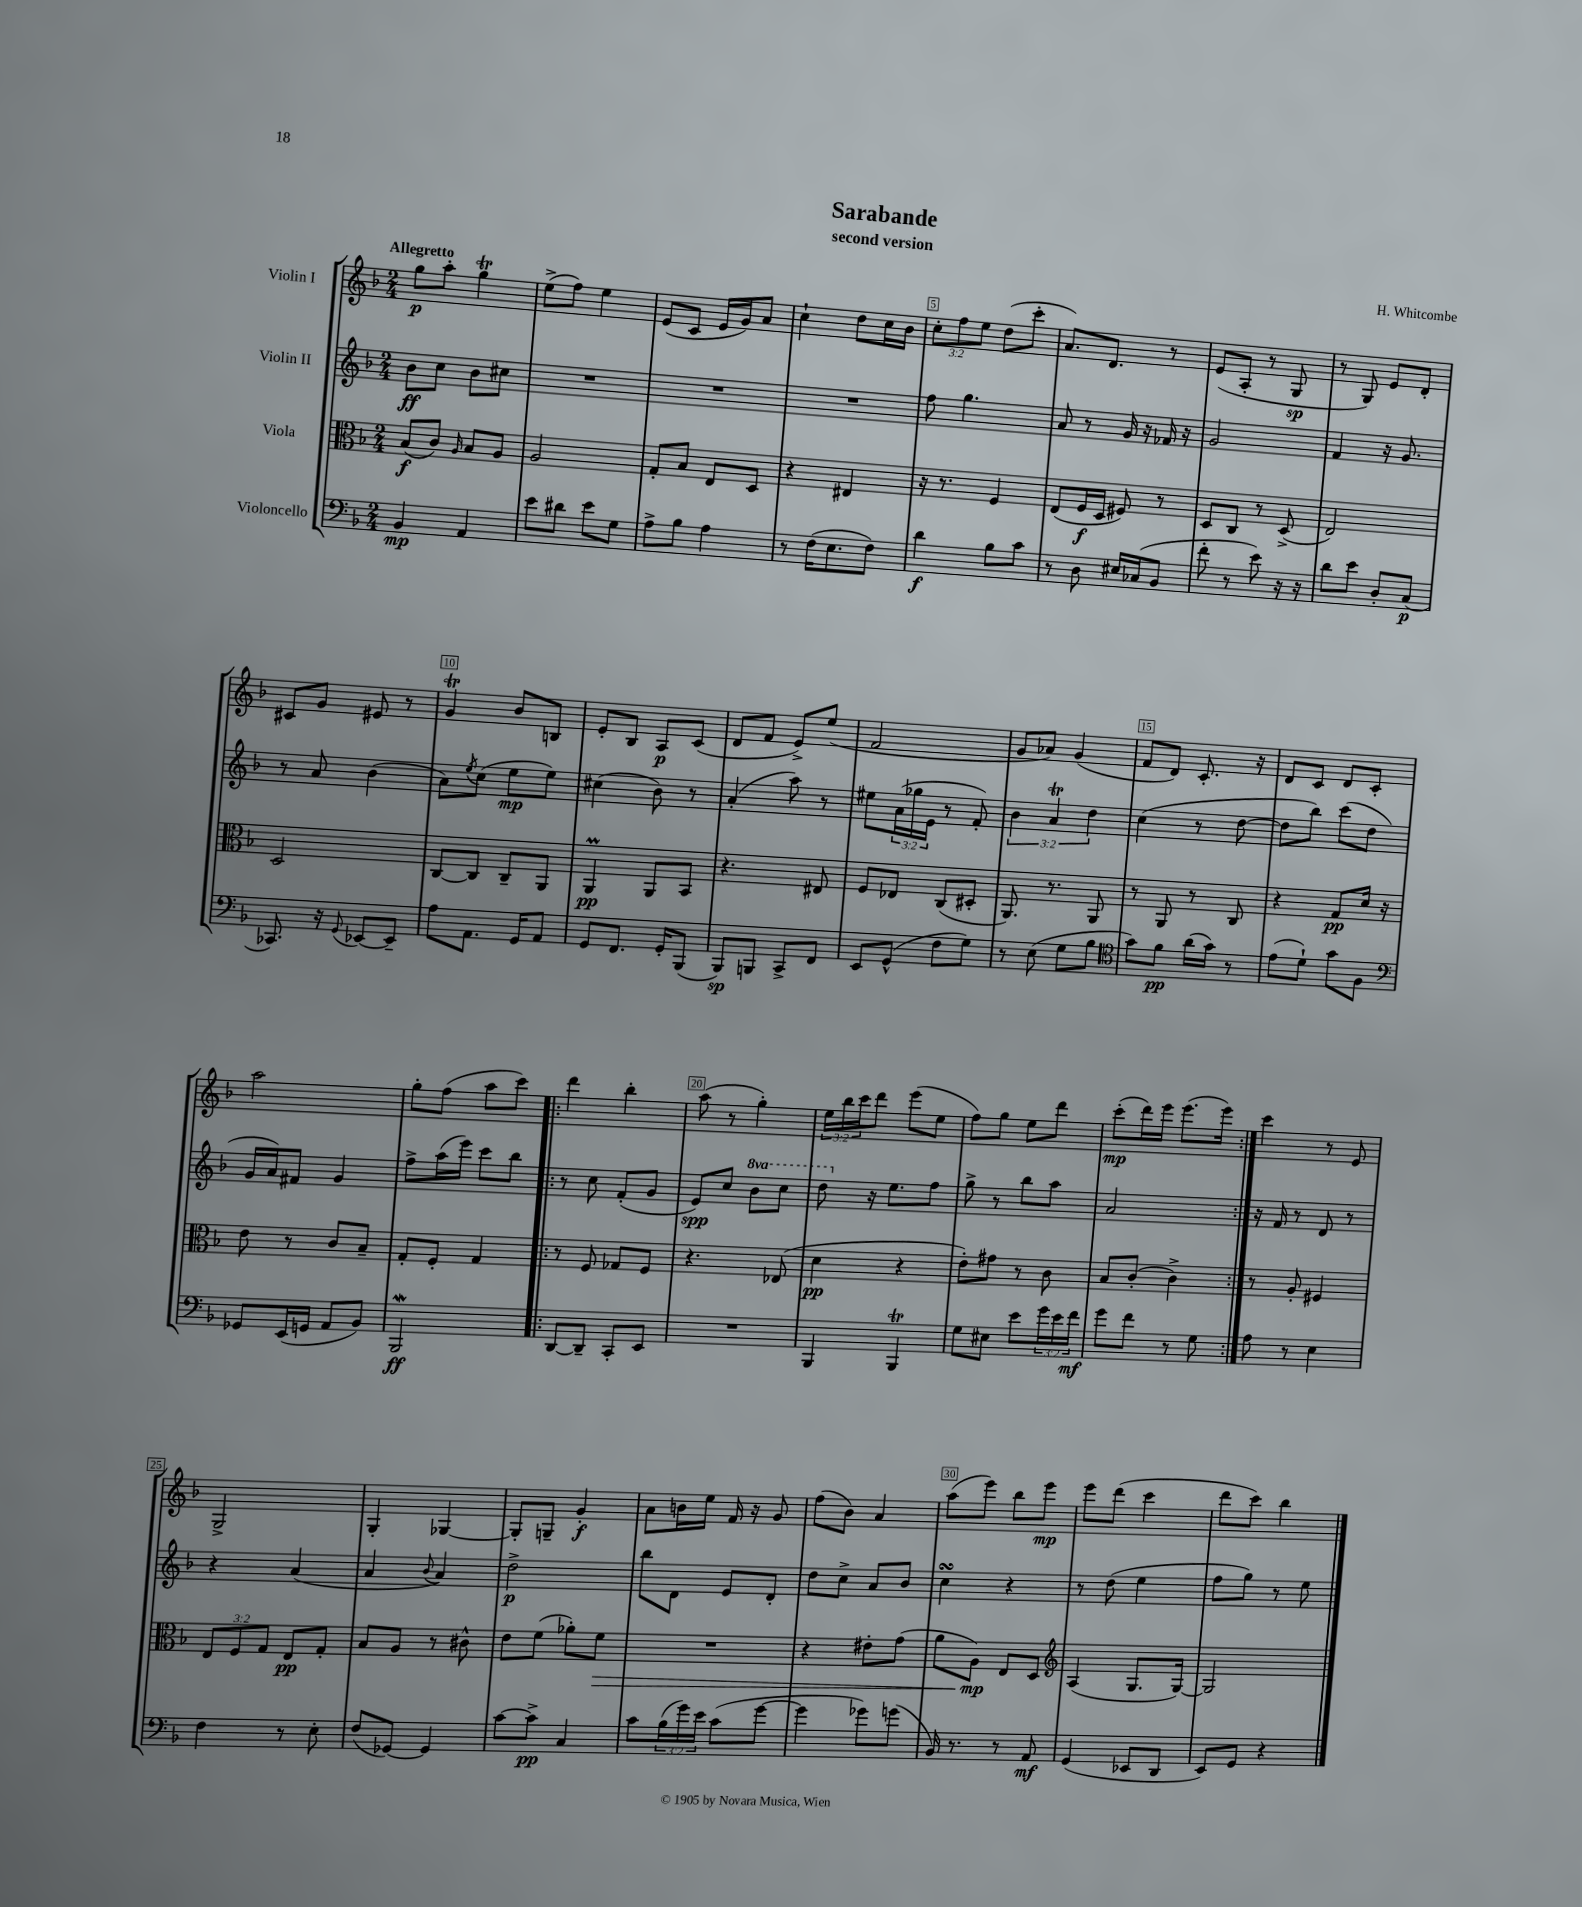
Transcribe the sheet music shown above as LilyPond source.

\header { title = "Sarabande" composer = "H. Whitcombe" subtitle = "second version" }
<<
\new StaffGroup <<
\new Staff = "s0" \with { instrumentName = "Violin I" } {
    \clef treble \key f \major \numericTimeSignature \time 2/4 \override Staff.TupletNumber.text = #tuplet-number::calc-fraction-text \tempo "Allegretto"
    g''8\p a''8-. g''4\trill |
    e''8->( f''8) e''4 |
    e'8( c'8 e'16 g'16) a'8 |
    c''4-! d''8 c''16 bes'16 |
    \tuplet 3/2 { c''8-. f''8 e''8 } d''8( c'''8-. |
    a'8.) d'8. r8 |
    e'8( a8-. r8 g8\sp |
    r8 g8) e'8 d'8-. |
    cis'8 g'8 eis'8 r8 |
    g'4\trill bes'8 b8 |
    e'8-. bes8 a8\p c'8( |
    d'8 f'8 e'8->) e''8( |
    f'2 |
    g'8 aes'8) g'4( |
    f'8 d'8) c'8.-. r16 |
    d'8 c'8 d'8 c'8-. |
    a''2 |
    g''8-. f''8( a''8 c'''8) |
    \repeat volta 2 { d'''4 bes''4-. |
    a''8( r8 g''4-.) |
    \tuplet 3/2 { e''16 bes''16 c'''16 } d'''8 e'''8( e''8 |
    f''8) g''8 e''8 d'''8 |
    c'''8-.\mp( d'''16) e'''16 e'''8.( e'''16) | }
    c'''4 r8 e'8 |
    g2-> |
    g4-. ges4~ |
    ges8-. g8-- g'4-.\f |
    a'8 b'16 e''16 f'16 r16 g'8 |
    f''8( bes'8) a'4 |
    a''8( e'''8) bes''8 e'''8\mp |
    e'''8 d'''8( c'''4 |
    d'''8 c'''8) bes''4 \bar "|." |
}
\new Staff = "s1" \with { instrumentName = "Violin II" } {
    \clef treble \key f \major \numericTimeSignature \time 2/4 \override Staff.TupletNumber.text = #tuplet-number::calc-fraction-text \set Staff.ottavationMarkups = #ottavation-simple-ordinals
    bes'8\ff c''8 bes'8 cis''8 |
    R2 |
    R2 |
    R2 |
    f''8 g''4. |
    a'8 r8 g'16 r16 fes'16 r16 |
    g'2 |
    f'4 r16 g'8. |
    r8 a'8 bes'4( |
    a'8) \acciaccatura { e''8 } c''8( e''8\mp e''8) |
    cis''4( bes'8) r8 |
    a'4-.( a''8) r8 |
    eis''8 \tuplet 3/2 { a'16( ges''16 e'16 } r8 f'8-.) |
    \tuplet 3/2 { bes'4 a'4\trill d''4 } |
    c''4( r8 d''8~ |
    d''8 bes''8) c'''8( d''8 |
    g'16 a'16) fis'8 g'4 |
    f''8-> a''16( e'''16) c'''8 bes''8 |
    \repeat volta 2 { r8 c''8 f'8-.( g'8 |
    e'8\spp) c''8 \ottava #1 bes''8 c'''8 |
    d'''8 \ottava #0 r16 e''8. f''8 |
    g''8-> r8 bes''8 a''8 |
    a'2 | }
    r16 f'16 r8 d'8 r8 |
    r4 a'4( |
    a'4 \appoggiatura { bes'8 } a'4) |
    d''2->\p |
    bes''8 d'8 e'8 d'8-. |
    d''8 c''8-> a'8 bes'8 |
    c''4\turn r4 |
    r8 d''8( e''4 |
    f''8 g''8) r8 e''8 \bar "|." |
}
\new Staff = "s2" \with { instrumentName = "Viola" } {
    \clef alto \key f \major \numericTimeSignature \time 2/4 \override Staff.TupletNumber.text = #tuplet-number::calc-fraction-text
    bes8\f( c'8) \grace { a16 } bes8 a8 |
    a2 |
    g8-. bes8 e8 d8 |
    r4 eis4 |
    r16 r8. f4 |
    e8( f16\f d16 fis8) r8 |
    d8 c8 r8 d8->( |
    e2) |
    d2 |
    c8~ c8 c8-- a,8 |
    a,4\prall\pp a,8 bes,8 |
    r4. eis8 |
    f8 ees8 c8( dis8-. |
    a,8.) r8. a,8 |
    r8 a,8 r8 c8 |
    r4 g8\pp d'16 r16 |
    e'8 r8 c'8 bes8-- |
    g8-. f8-. g4 |
    \repeat volta 2 { r8 f8 ges8 f8 |
    r4. ees8( |
    d'4\pp r4 |
    e'8-.) gis'8 r8 c'8 |
    bes8 c'8-.( c'4->) | }
    r8 a8-. fis4 |
    \tuplet 3/2 { e8 f8 g8 } e8\pp g8-. |
    bes8 a8 r8 cis'8-^ |
    e'8 f'8( aes'8-.) f'8\> |
    R2 |
    r4 eis'8-. g'8( |
    a'8 a8\mp\!) e8 d8 |
    \clef treble a4( g8. g16~) |
    g2 \bar "|." |
}
\new Staff = "s3" \with { instrumentName = "Violoncello" } {
    \clef bass \key f \major \numericTimeSignature \time 2/4 \override Staff.TupletNumber.text = #tuplet-number::calc-fraction-text
    bes,4\mp a,4 |
    e'8 dis'8 e'8 g8 |
    a8-> bes8 a4 |
    r8 f16( e8. f8) |
    d'4\f bes8 c'8 |
    r8 d8 eis16 ces16( bes,8 |
    f'8-. r8 e'8) r16 r16 |
    d'8 e'8 d8-. c8\p( |
    ces,8.) r16 \appoggiatura { g,8 } ees,8~ ees,8-- |
    a8 a,8. g,16 a,8 |
    g,8 f,8. g,16-. bes,,8( |
    bes,,8\sp) b,,8 c,8-> f,8 |
    e,8 g,8-^( f8 g8) |
    r8 e8( g8 bes8 |
    \clef tenor g'8) f'8\pp a'16( g'16) r8 |
    e'8( d'8-!) g'8 f8 |
    \clef bass ges,8 e,16( g,16 a,8 bes,8) |
    bes,,2\mordent\ff |
    \repeat volta 2 { d,8~ d,8-- c,8-. e,8 |
    R2 |
    bes,,4 bes,,4\trill |
    g8 eis8 e'8 \tuplet 3/2 { g'16 e'16 f'16\mf } |
    g'8 f'8 r8 g8 | }
    a8 r8 e4 |
    f4 r8 e8-. |
    f8( ges,8~) ges,4 |
    c'8~ c'8->\pp c4 |
    c'8 \tuplet 3/2 { bes16( g'16) e'16 } c'8( g'8~ |
    g'4 ges'8) g'8( |
    bes,16) r8. r8 a,8\mf |
    g,4( ees,8 d,8 |
    e,8) g,8 r4 \bar "|." |
}
>>
>>
\layout { \context { \Score \override BarNumber.break-visibility = ##(#f #t #t) barNumberVisibility = #(every-nth-bar-number-visible 5) \override BarNumber.stencil = #(make-stencil-boxer 0.1 0.3 ly:text-interface::print) } }
